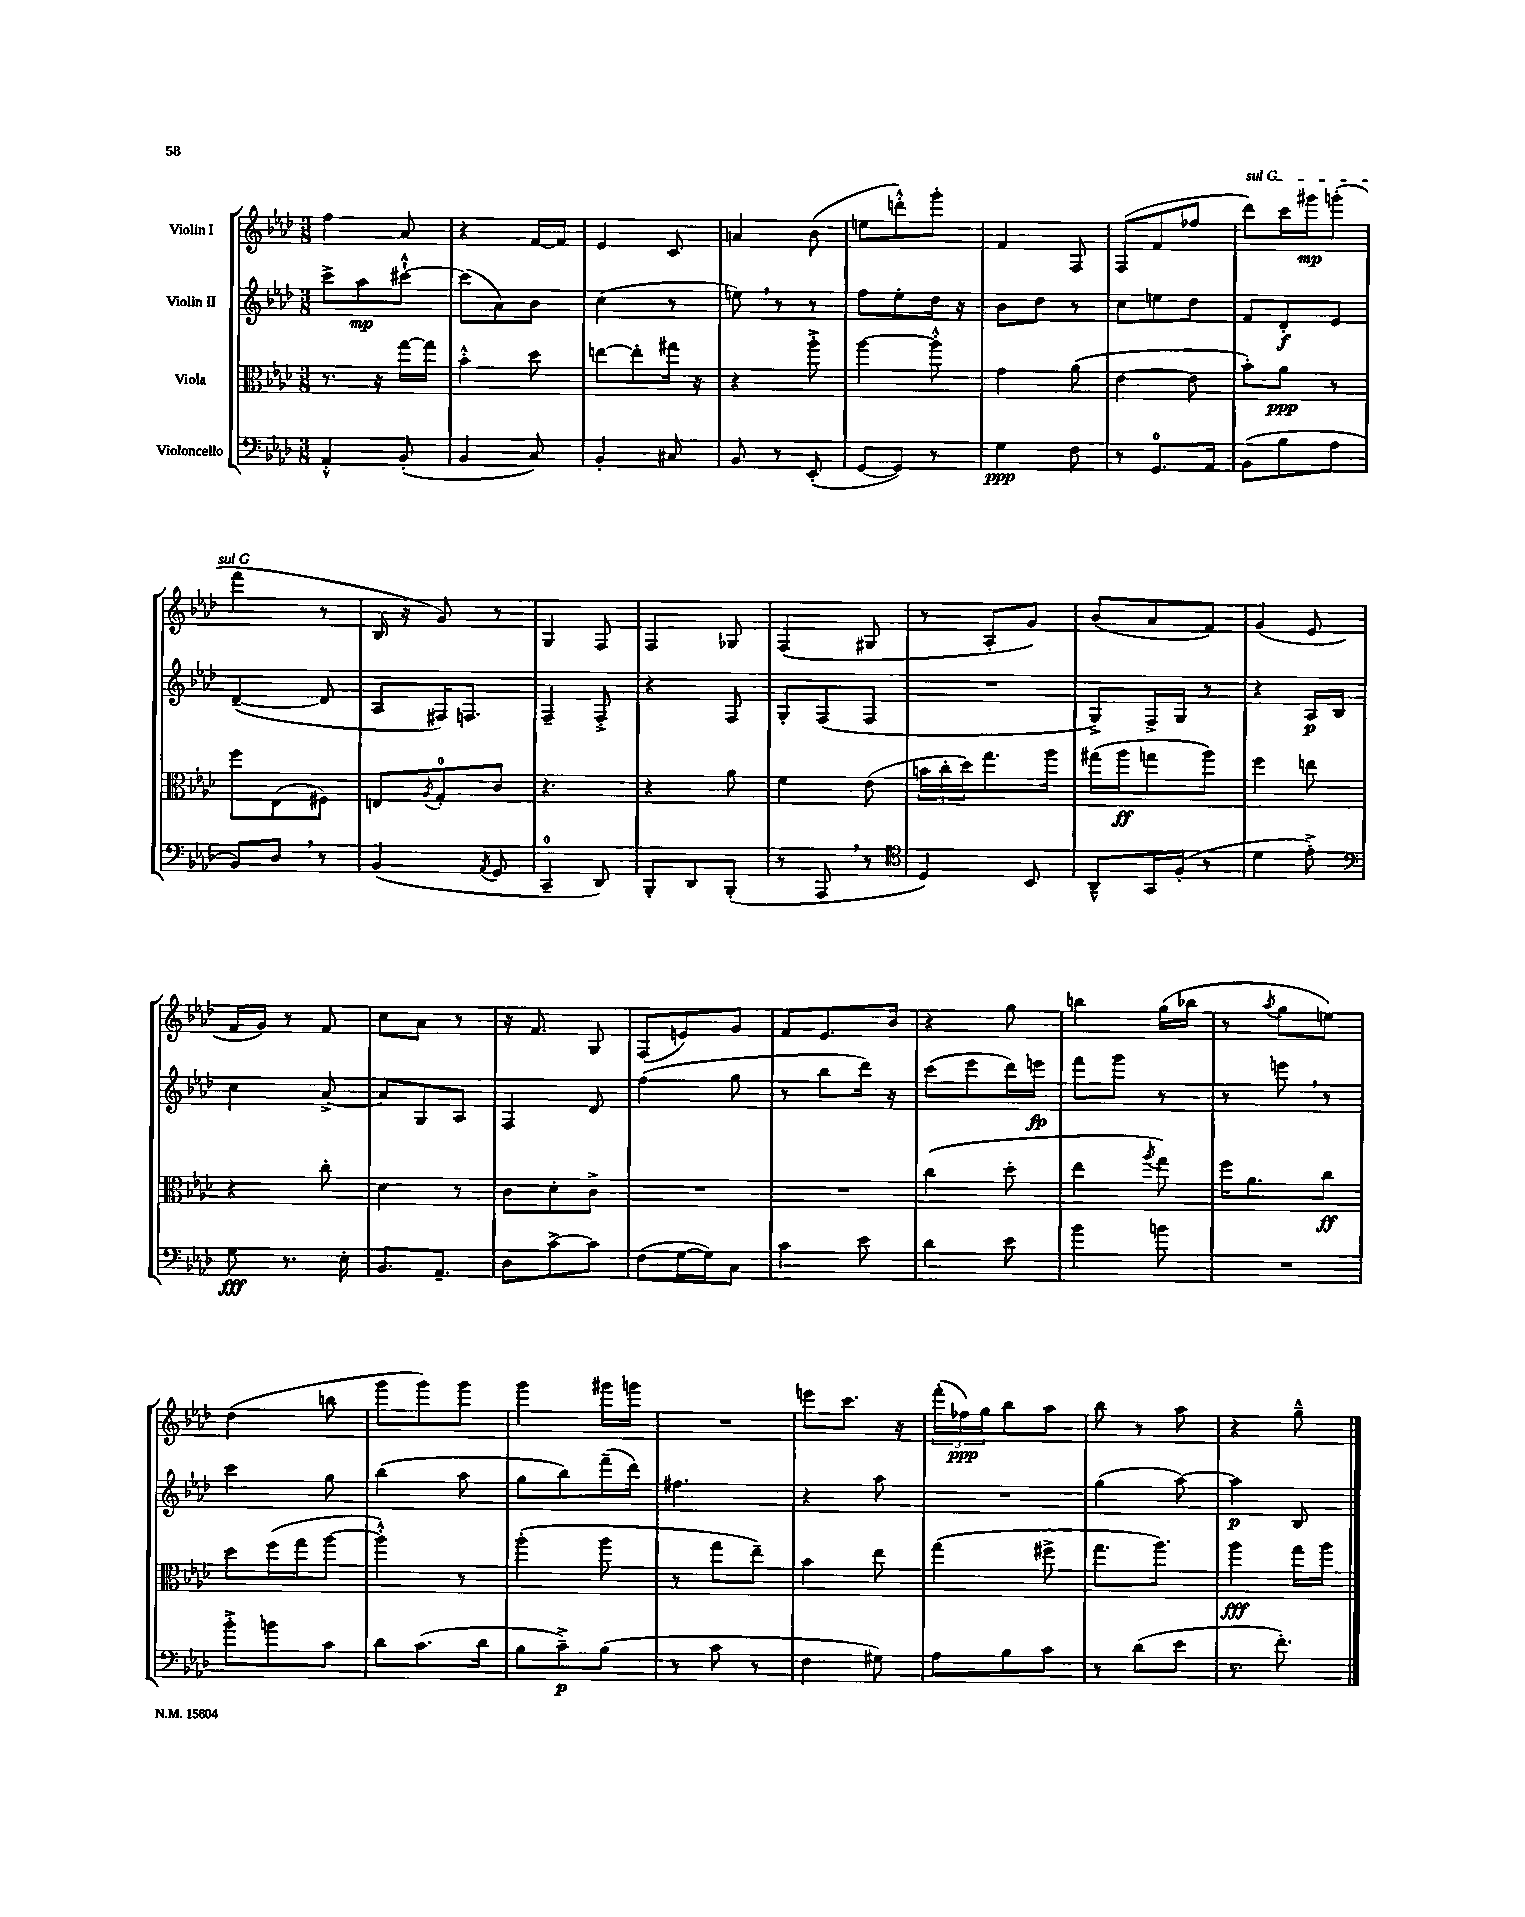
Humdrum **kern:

**kern	**dynam	**kern	**dynam	**kern	**dynam	**kern	**dynam
*part4	*part4	*part3	*part3	*part2	*part2	*part1	*part1
*staff4	*staff4	*staff3	*staff3	*staff2	*staff2	*staff1	*staff1
*I"Violoncello	*	*I"Viola	*	*I"Violin II	*	*I"Violin I	*
*clefF4	*	*clefC3	*	*clefG2	*	*clefG2	*
*k[b-e-a-d-]	*	*k[b-e-a-d-]	*	*k[b-e-a-d-]	*	*k[b-e-a-d-]	*
*M3/8	*	*M3/8	*	*M3/8	*	*M3/8	*
=8	=8	=8	=8	=8	=8	=8	=8
4AA-'^^/	.	8.r	.	8ccc^\L	.	4ff\	.
.	.	.	.	8aa-\	mp	.	.
.	.	16r	.	.	.	.	.
(8BB-'/	.	[16gg\LL	.	[8ccc#X`^^\J	.	8a-/	.
.	.	16gg\JJ]	.	.	.	.	.
=9	=9	=9	=9	=9	=9	=9	=9
4BB-/	.	4b-'^^\	.	(8ccc#\L]	.	4r	.
.	.	.	.	8a-\)	.	.	.
8C/)	.	8dd-\	.	8b-\J	.	[16f/LL	.
.	.	.	.	.	.	16f/JJ]	.
=10	=10	=10	=10	=10	=10	=10	=10
4BB-'/	.	[8een\L	.	(4cc\	.	4e-/	.
.	.	8ee'\]	.	.	.	.	.
8C#X/	.	16gg#X\Jk	.	8r	.	8c/	.
.	.	16r	.	.	.	.	.
=11	=11	=11	=11	=11	=11	=11	=11
8BB-/	.	4r	.	8een,\)	.	4an/	.
8r	.	.	.	8r	.	.	.
(8EE-'/	.	8aa-'^\	.	8r	.	(8b-\	.
=12	=12	=12	=12	=12	=12	=12	=12
[8GG/L	.	[4aa-\	.	8ff\L	.	8een\L	.
8GG/J])	.	.	.	8ee-'\	.	8dddn'^^\)	.
8r	.	8aa-'^^\]	.	16dd-\Jk	.	8ggg'\J	.
.	.	.	.	16r	.	.	.
=13	=13	=13	=13	=13	=13	=13	=13
4G\	ppp	4g\	.	8b-\L	.	4f/	.
.	.	.	.	8dd-\J	.	.	.
8F\	.	(8a-\	.	8r	.	8F/	.
=14	=14	=14	=14	=14	=14	=14	=14
8r	.	[4e-\	.	8cc\L	.	(8F/L	.
8.GG/L	.	.	.	8een\	.	8f/	.
.	.	8e-\]	.	8dd-\J	.	8ff-X/J	.
16AA-/Jk	.	.	.	.	.	.	.
=15	=15	=15	=15	=15	=15	=15	=15
!	!	!	!	!	!	!LO:TX:a:i:t=sul G	!
(8BB-\L	.	8b-'\L)	.	8f/L	.	8ddd-\L)	.
8B-\	.	8a-\J	ppp	8d-'/	f	16ccc\L	.
.	.	.	.	.	.	16ggg#X\J	mp
8A-\J	.	8r	.	8e-/J	.	(8gggn'\J	.
!!LO:LB:g=z
=16	=16	=16	=16	=16	=16	=16	=16
8BB-/L)	.	8ff\L	.	([4d-~/	.	4fff\	.
8D-,/J	.	(8E-\	.	.	.	.	.
8r	.	8F#X\J)	.	8d-/]	.	8r	.
=17	=17	=17	=17	=17	=17	=17	=17
(4BB-/	.	8En/L	.	8A-/L	.	16B-/	.
.	.	.	.	.	.	16r	.
.	.	8qA-/	.	.	.	.	.
.	.	8G'/	.	16F#X/K)	.	8g/)	.
.	.	.	.	8.Fn/J	.	.	.
8qAA-/	.	.	.	.	.	.	.
8GG/	.	8c/J	.	.	.	8r	.
=18	=18	=18	=18	=18	=18	=18	=18
4CC~/	.	4.r	.	4F~/	.	4G/	.
8DD-/)	.	.	.	8F'^/	.	8F/	.
=19	=19	=19	=19	=19	=19	=19	=19
8BBB-'/L	.	4r	.	4r	.	4F/	.
8DD-/	.	.	.	.	.	.	.
(8BBB-'/J	.	8a-\	.	8F/	.	8G-X/	.
=20	=20	=20	=20	=20	=20	=20	=20
8r	.	4f\	.	8G'/L	.	(4F/	.
8AAA-,/	.	.	.	(8F/	.	.	.
8r	.	(8e-\	.	8F/J	.	8G#X/	.
=21	=21	=21	=21	=21	=21	=21	=21
*clefC4	*	*	*	*	*	*	*
4D-/)	.	24bn\LL	.	4.r	.	8r	.
.	.	24cc'\	.	.	.	.	.
.	.	24dd-\J)	.	.	.	.	.
.	.	8.gg\	.	.	.	8A-'/L	.
8BB-/	.	.	.	.	.	8g/J)	.
.	.	16aa-\Jk	.	.	.	.	.
=22	=22	=22	=22	=22	=22	=22	=22
8AA-~^^/L	.	(16gg#X\LL	.	8G^/L)	.	(8b-/L	.
.	.	16aa-\J	ff	.	.	.	.
16GG/L	.	8ggn\	.	16F^/L	.	8a-/	.
(16F'/JJ	.	.	.	16G/JJ	.	.	.
8r	.	8aa-\J)	.	8r	.	8f/J)	.
=23	=23	=23	=23	=23	=23	=23	=23
4d-\	.	4ff\	.	4r	.	(4g/	.
8e-'^\)	.	8een\	.	16A-/LL	p	8e-/	.
.	.	.	.	16B-/JJ	.	.	.
!!LO:LB:g=z
=24	=24	=24	=24	=24	=24	=24	=24
*clefF4	*	*	*	*	*	*	*
8G\	fff	4r	.	4cc\	.	16f/LL	.
.	.	.	.	.	.	16g/JJ)	.
8.r	.	.	.	.	.	8r	.
.	.	8cc'\	.	[8a-^/	.	8f/	.
16E-'\	.	.	.	.	.	.	.
=25	=25	=25	=25	=25	=25	=25	=25
8.BB-/L	.	4d-\	.	8a-/L]	.	8cc\L	.
.	.	.	.	8G/	.	8a-\J	.
8.AA-~/J	.	.	.	.	.	.	.
.	.	8r	.	8A-/J	.	8r	.
=26	=26	=26	=26	=26	=26	=26	=26
8D-\L	.	8c\L	.	4F/	.	16r	.
.	.	.	.	.	.	8.f/	.
[8c^\	.	8d-'\	.	.	.	.	.
8c\J]	.	8c^\J	.	8d-/	.	8G/	.
=27	=27	=27	=27	=27	=27	=27	=27
(8F\L	.	4.r	.	(4ff\	.	(8F/L	.
[16G\L	.	.	.	.	.	8en/)	.
16G\J])	.	.	.	.	.	.	.
8C\J	.	.	.	8gg\	.	8g/J	.
=28	=28	=28	=28	=28	=28	=28	=28
4c\	.	4.r	.	8r	.	8f/L	.
.	.	.	.	8bb-\L	.	8.e-/	.
8e-\	.	.	.	16ddd-\Jk)	.	.	.
.	.	.	.	16r	.	16b-/Jk	.
=29	=29	=29	=29	=29	=29	=29	=29
4d-\	.	(4cc\	.	(8ccc\L	.	4r	.
.	.	.	.	8eee-\	.	.	.
8e-\	.	8dd-'\	.	16ddd-\L)	.	8gg\	.
.	.	.	.	16eeen\JJ	fp	.	.
=30	=30	=30	=30	=30	=30	=30	=30
4b-\	.	4ee-\	.	8fff\L	.	4bbn\	.
.	.	.	.	8ggg\J	.	.	.
.	.	8qaa-/	.	.	.	.	.
8bn\	.	8gg\)	.	8r	.	(16gg\LL	.
.	.	.	.	.	.	16bb-X\JJ	.
=31	=31	=31	=31	=31	=31	=31	=31
4.r	.	16ff\KL	.	8r	.	8r	.
.	.	8.a-\	.	.	.	.	.
.	.	.	.	.	.	8qaa-/	.
.	.	.	.	8eeen,\	.	8gg\L	.
.	.	8cc\J	ff	8r	.	8een\J)	.
!!LO:LB:g=z
=32	=32	=32	=32	=32	=32	=32	=32
8b-'^\L	.	8dd-\L	.	4ccc\	.	(4dd-\	.
8bn\	.	(16ff\L	.	.	.	.	.
.	.	16gg\J	.	.	.	.	.
8c\J	.	[8aa-\J	.	8gg\	.	8bbn\	.
=33	=33	=33	=33	=33	=33	=33	=33
8d-\L	.	4aa-'^^\])	.	(4bb-\	.	8ggg\L	.
(8.c\	.	.	.	.	.	8ggg\)	.
.	.	8r	.	8aa-\	.	8ggg\J	.
16d-\Jk	.	.	.	.	.	.	.
=34	=34	=34	=34	=34	=34	=34	=34
8B-\L	.	(4aa-'\	.	8gg\L	.	4ggg\	.
8c~^\)	p	.	.	8bb-\)	.	.	.
(8B-\J	.	8aa-\	.	(16fff~\L	.	16ggg#X\LL	.
.	.	.	.	16ddd-\JJ)	.	16gggn\JJ	.
=35	=35	=35	=35	=35	=35	=35	=35
8r	.	8r	.	4.ff#X\	.	4.r	.
8c\	.	8gg\L	.	.	.	.	.
8r	.	8ee-~\J)	.	.	.	.	.
=36	=36	=36	=36	=36	=36	=36	=36
4F\	.	4b-\	.	4r	.	8eeen\L	.
.	.	.	.	.	.	8.ccc\J	.
8G#X\)	.	8ee-\	.	8aa-\	.	.	.
.	.	.	.	.	.	16r	.
=37	=37	=37	=37	=37	=37	=37	=37
8A-\L	.	(4gg\	.	4.r	.	(24fff'\LL	.
.	.	.	.	.	.	24ff-X\)	ppp
.	.	.	.	.	.	24gg\J	.
8B-\	.	.	.	.	.	8bb-\	.
8c\J	.	8ff#X^\	.	.	.	8aa-\J	.
=38	=38	=38	=38	=38	=38	=38	=38
8r	.	8.gg\L	.	(4gg\	.	8bb-\	.
(8d-\L	.	.	.	.	.	8r	.
.	.	8.aa-\J)	.	.	.	.	.
8e-\J	.	.	.	[8aa-\)	.	8aa-\	.
=39	=39	=39	=39	=39	=39	=39	=39
8.r	.	4aa-\	fff	4aa-\]	p	4r	.
8.f'\)	.	.	.	.	.	.	.
.	.	16gg\LL	.	8B-/	.	8gg~^^\	.
.	.	16aa-\JJ	.	.	.	.	.
==	==	==	==	==	==	==	==
*-	*-	*-	*-	*-	*-	*-	*-
